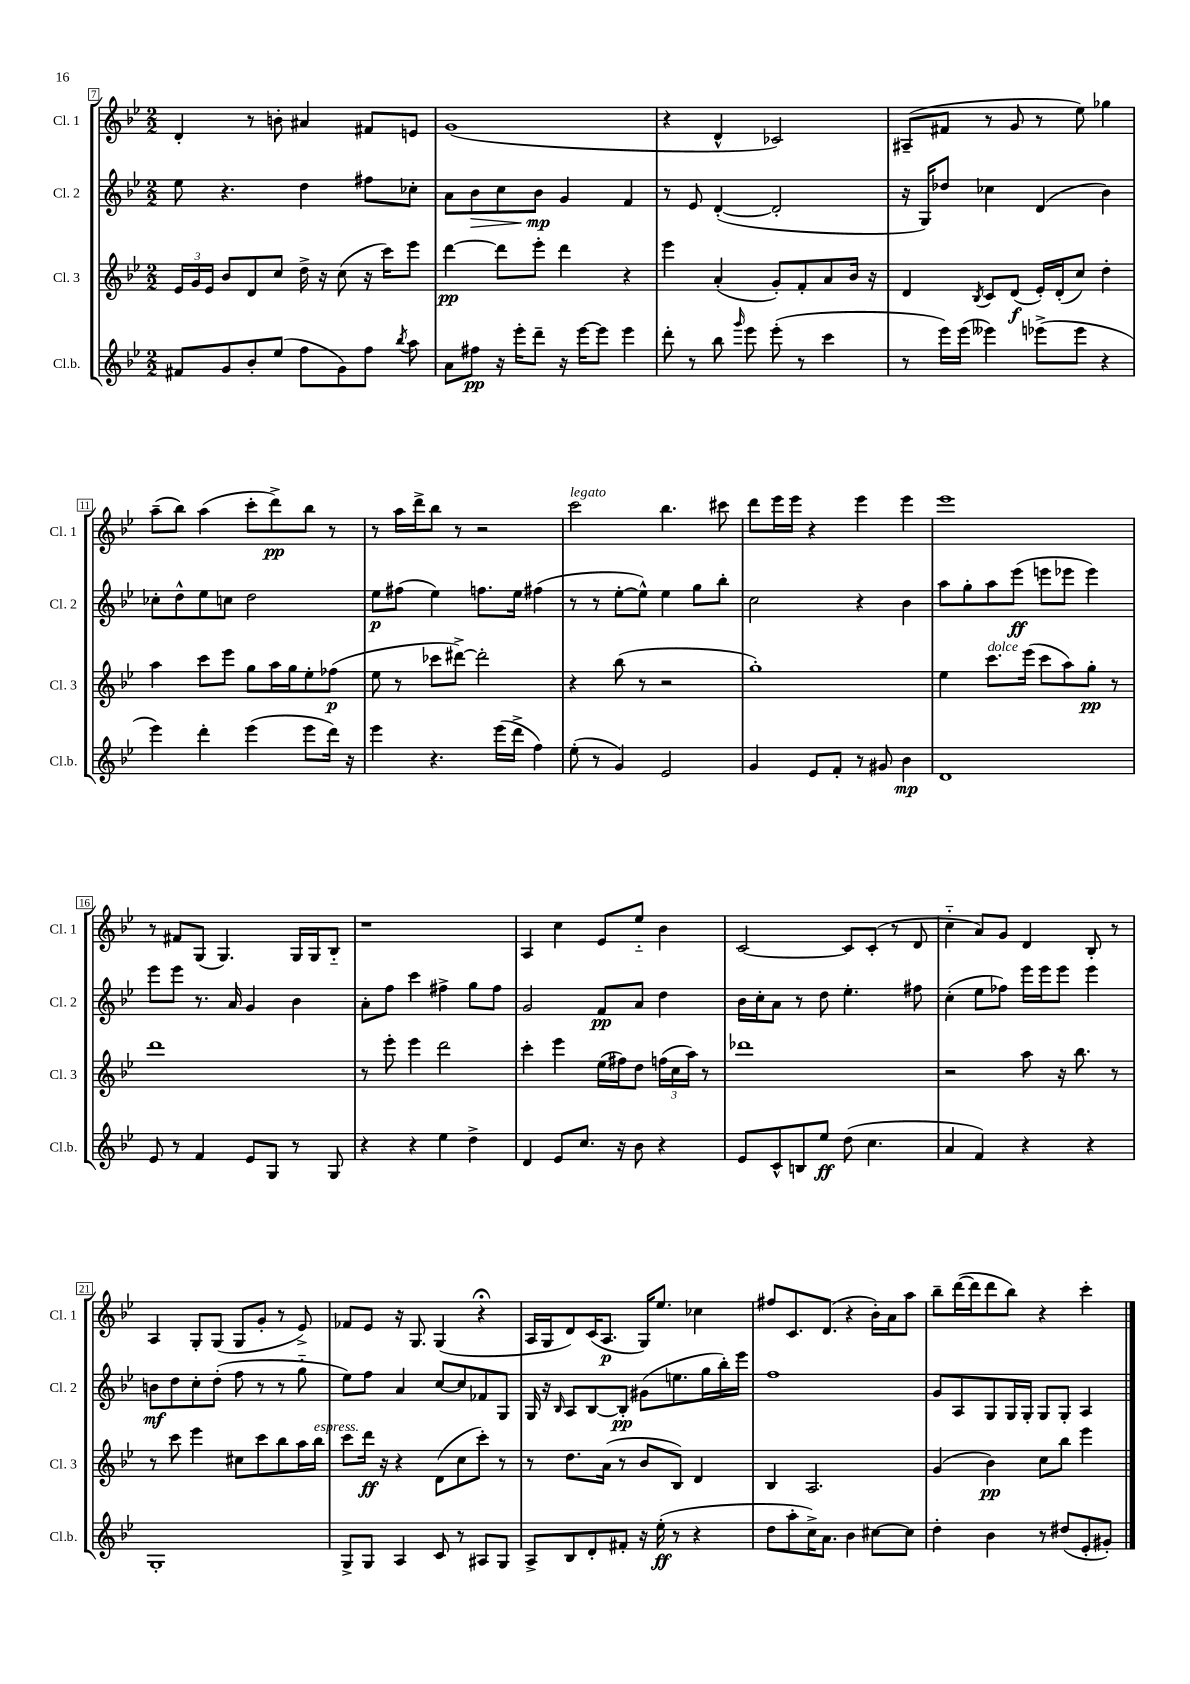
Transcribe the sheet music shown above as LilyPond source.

<<
\new StaffGroup <<
\new Staff = "s0" \with { instrumentName = "Cl. 1" shortInstrumentName = "Cl. 1" } {
    \clef treble \key bes \major \numericTimeSignature \time 2/2
    \autoBeamOff d'4-. r8 b'8-. ais'4 fis'8[ e'8] |
    g'1( |
    r4 d'4-^ ces'2) |
    ais8[--( fis'8] r8 g'8 r8 ees''8) ges''4 |
    a''8[--( bes''8]) a''4( c'''8[-. d'''8->\pp) bes''8] r8 |
    r8 a''16[ d'''16-> bes''8] r8 r2 |
    c'''2^\markup { \italic "legato" } bes''4. cis'''8 |
    d'''8[ ees'''16 ees'''16] r4 ees'''4 ees'''4 |
    ees'''1 |
    r8 fis'8[ g8]( g4.) g16[ g16 bes8]-_ |
    r1 |
    a4 c''4 ees'8[ ees''8]-_ bes'4 |
    c'2~ c'8[ c'8]-.( r8 d'8 |
    c''4-_ a'8[) g'8] d'4 bes8-. r8 |
    a4 g8[-. g8]( g8[ g'8]-. r8 ees'8->) |
    fes'8[ ees'8] r16 g8. g4( r4\fermata |
    a16[ g16 d'8) c'16( a8.]\p g16[) ees''8.] ces''4 |
    fis''8[ c'8. d'8.]( r4 bes'16[-.) a'16 a''8] |
    bes''8[-- d'''16~( d'''16 d'''8 bes''8]) r4 c'''4-. \bar "|." |
}
\new Staff = "s1" \with { instrumentName = "Cl. 2" shortInstrumentName = "Cl. 2" } {
    \clef treble \key bes \major \numericTimeSignature \time 2/2
    \autoBeamOff ees''8 r4. d''4 fis''8[ ces''8]-. |
    a'8[ bes'8\> c''8 bes'8]\mp\! g'4 f'4 |
    r8 ees'8 d'4~-.( d'2-. |
    r16 g16[) des''8] ces''4 d'4( bes'4) |
    ces''8[-. d''8-^ ees''8 c''8] d''2 |
    ees''8[\p fis''8]( ees''4) f''8.[ ees''16] fis''4( |
    r8 r8 ees''8[~-. ees''8]-^) ees''4 g''8[ bes''8]-. |
    c''2 r4 bes'4 |
    a''8[ g''8-. a''8 ees'''8]\ff( e'''8[ ees'''8] ees'''4) |
    ees'''8[ ees'''8] r8. a'16 g'4 bes'4 |
    a'8[-. f''8] c'''4 fis''4-> g''8[ fis''8] |
    g'2 f'8[\pp a'8] d''4 |
    bes'16[ c''16-. a'8] r8 d''8 ees''4.-. fis''8 |
    c''4-.( ees''8[ fes''8]) ees'''16[ ees'''16 ees'''8] ees'''4 |
    b'8[\mf d''8 c''8-. d''8]-.( f''8 r8 r8 g''8-_ |
    ees''8[) f''8] a'4 c''8[~ c''8 fes'8 g8] |
    g16 r16 \grace { bes16 } a8[ bes8~ bes8]-.\pp gis'8[( e''8. g''16 bes''16-.) ees'''16] |
    f''1 |
    g'8[ a8 g8 g16 g16]-. g8[ g8]-. a4 \bar "|." |
}
\new Staff = "s2" \with { instrumentName = "Cl. 3" shortInstrumentName = "Cl. 3" } {
    \clef treble \key bes \major \numericTimeSignature \time 2/2
    \autoBeamOff \tuplet 3/2 { ees'16[ g'16 ees'16] } bes'8[ d'8 c''8] d''16-> r16 c''8( r16 c'''16[) ees'''8] |
    d'''4~\pp d'''8[ ees'''8]-. d'''4 r4 |
    ees'''4 a'4-.( g'8[-.) f'8-. a'8 bes'16] r16 |
    d'4 \acciaccatura { bes8 } c'8[ d'8]\f( ees'16[-.) d'16-.( c''8]) d''4-. |
    a''4 c'''8[ ees'''8] g''8[ a''16 g''16 ees''8-. fes''8]\p( |
    ees''8 r8 ces'''8[ dis'''8]~->) dis'''2-. |
    r4 bes''8( r8 r2 |
    g''1-.) |
    ees''4 c'''8.[^\markup { \italic "dolce" } ees'''16]( c'''8[ a''8) g''8]-.\pp r8 |
    d'''1 |
    r8 ees'''8-. ees'''4 d'''2 |
    c'''4-. ees'''4 ees''16[( fis''16) d''8] \tuplet 3/2 { f''16[( c''16 a''16]) } r8 |
    des'''1 |
    r2 a''8 r16 bes''8. r8 |
    r8 c'''8 ees'''4 cis''8[ c'''8 bes''8 a''16 bes''16]^\markup { \italic "espress." } |
    c'''8[ d'''16]\ff r16 r4 d'8[( c''8 c'''8]-.) r8 |
    r8 d''8.[ a'16]( r8 bes'8[ bes8]) d'4 |
    bes4 a2. |
    g'4( bes'4\pp) c''8[ bes''8] ees'''4 \bar "|." |
}
\new Staff = "s3" \with { instrumentName = "Cl.b." shortInstrumentName = "Cl.b." } {
    \clef treble \key bes \major \numericTimeSignature \time 2/2
    \autoBeamOff fis'8[ g'8 bes'8-. ees''8]( f''8[ g'8) f''8] \acciaccatura { bes''8 } a''8 |
    a'8[ fis''8]\pp r16 ees'''16[-. d'''8]-- r16 ees'''16[~ ees'''8] ees'''4 |
    d'''8-. r8 bes''8 \grace { g'''16 } ees'''8 ees'''8-.( r8 c'''4 |
    r8 ees'''16[) ees'''16]( eeses'''4) ees'''8[->( ees'''8] r4 |
    ees'''4) d'''4-. ees'''4( ees'''8[ d'''16]) r16 |
    ees'''4 r4. ees'''16[( d'''16]-> f''4) |
    ees''8-.( r8 g'4) ees'2 |
    g'4 ees'8[ f'8]-. r8 gis'8 bes'4\mp |
    d'1 |
    ees'8 r8 f'4 ees'8[ g8] r8 g8 |
    r4 r4 ees''4 d''4-> |
    d'4 ees'8[ c''8.] r16 bes'8 r4 |
    ees'8[ c'8-^ b8 ees''8]\ff d''8( c''4. |
    a'4 f'4) r4 r4 |
    g1-. |
    g8[-> g8] a4 c'8 r8 ais8[ g8] |
    a8[-> bes8 d'8-. fis'8]-. r16 ees''16-.\ff( r8 r4 |
    d''8[ a''8-. c''16->) a'8.] bes'4 cis''8[~ cis''8] |
    d''4-. bes'4 r8 dis''8[( ees'8-. gis'8]-.) \bar "|." |
}
>>
>>
\layout { \context { \Score currentBarNumber = #7 \override BarNumber.stencil = #(make-stencil-boxer 0.1 0.3 ly:text-interface::print) } }
